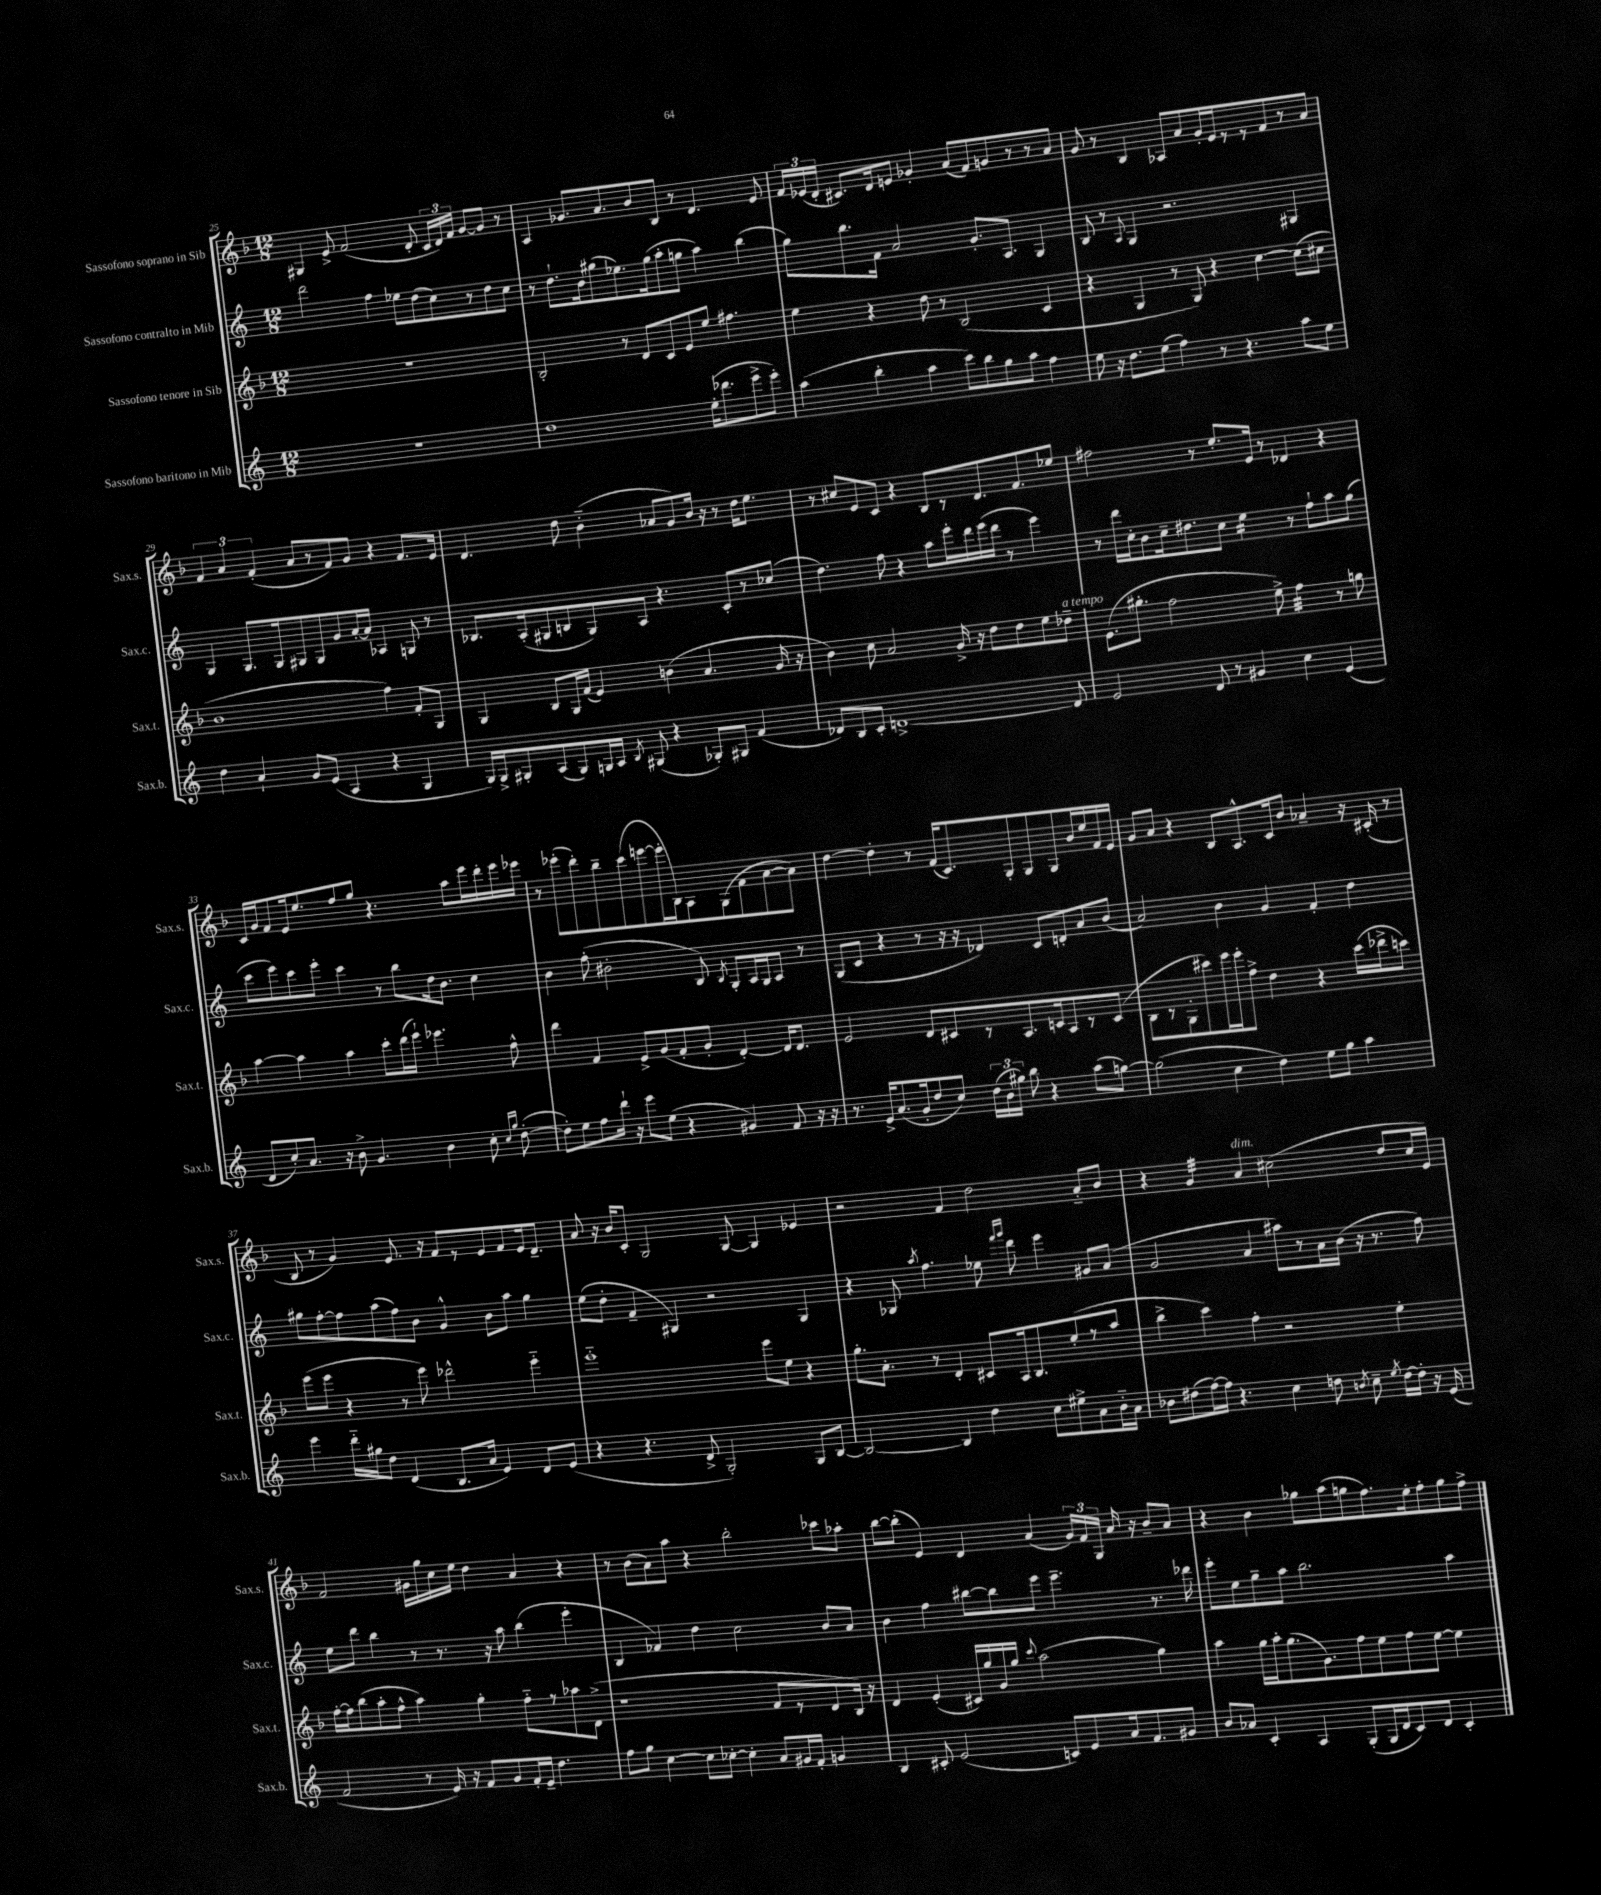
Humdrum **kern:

**kern	**kern	**kern	**kern
*staff4	*staff3	*staff2	*staff1
*clefG2	*clefG2	*clefG2	*clefG2
*k[]	*k[b-]	*k[]	*k[b-]
*M12/8	*M12/8	*M12/8	*M12/8
1.r	1.r	2ddd\	4G#/
.	.	.	8e^/
.	.	.	(2f/
.	.	4ff\	.
.	.	8ee-\L	.
.	.	(8dd\	8d'/
.	.	8cc\)	24c/LL
.	.	.	24d/)
.	.	.	24f/JJ
.	.	8r	[8g/L
.	.	8dd\	8g/]J
.	.	8cc\J	8r
=	=	=	=
1dd	2B-'/	8r	4A/
.	.	8.dd`\L	.
.	.	.	8.g-/L
.	.	16b\k	.
.	.	(8gg#\	.
.	.	.	8.a/
.	8r	8.ee-\)	.
.	8d/L	.	8b-/
.	.	(16gg#\k	.
.	8c/	8aa'\	8B-/J
.	8e/	8gg\J	8r
(16ee'\LK	8ee/J	4aa\)	4.d/
8.ddd-\	.	.	.
.	4.ff#\	.	.
8eee^\	.	(4bb\	.
8eee'\J)	.	.	8e/
=	=	=	=
(4aa\	4ee\	8gg\L)	24f/LL
.	.	.	(24e-/
.	.	.	24d'/JJ
.	.	8.bb\	8.c#/L)
4bb'\	4r	.	.
.	.	16f\Jk	16d/k
.	.	2a/	8e/J
4aa\	8dd\	.	4g-'/
.	8r	.	.
8ccc\L)	(2B-/	.	(8a/L
8bb\	.	8.g'/L	8f/)
8gg\	.	.	8g/
.	.	8.A/J	.
8aa\J	.	.	8r
4ff\	4c/	4G/	8r
.	.	.	8a/J
=	=	=	=
8ee\	4r	8B/	8g/
16r	.	8r	8r
8.dd\L	.	.	.
.	.	8qqA/	.
.	4G/	4G/	4B-/
(8ee\J	.	.	.
4ff\)	8r	2.r	8A-/L
.	8G/)	.	8a/
8r	4r	.	16g'/L
.	.	.	16e/J
4.r	.	.	8r
.	[4cc\	.	8r
.	.	.	8f/
8aa\L	(8cc\]L	4G#/	8r
8ee\J	8cc#\J	.	8a/J
=	=	=	=
4dd\	1b-	4G/	6f/
.	.	.	6a/
4a`/	.	8.G/L	.
.	.	.	(6f'/
.	.	16G/k	.
8g/L	.	8G#/	8a/L
(8e/J	.	8G#/	8r
4A/	.	8g/	8f/)
.	.	[16a'/L	8g/J
.	.	16a/]JJ	.
4r	4ff\)	4A-/	4r
4G/	8f'/L	8G/	8.f/L
.	8G/J	8r	.
.	.	.	16e/Jk
=	=	=	=
16G/LL)	4G/	8.B-/L	4.d/
16G^/J	.	.	.
8G#'/	.	.	.
.	.	(16A'/k	.
(8A/	8B-/L	8G#/	.
8G#/)	16G/L	8B/	8dd\
.	(16f/JJ	.	.
16G/L	4e/)	8G#/)	(4b-'~\
16A/JJ	.	.	.
8qB/	.	.	.
(8G#/	.	8A/J	.
4r	(4b\	4.r	8a-/L
.	.	.	8g/)
8G-'/L)	4.a/	.	16b-/Jk
.	.	.	16r
8G#/J	.	8c'/L	8r
(4f/	.	8r	16dd\LK
.	.	.	8.ee\J
.	16g/	(8cc-/J	.
.	16r	.	.
=	=	=	=
8d-/L)	4b-\)	4.dd\)	8r
8B/	.	.	8cc#/L
8c'/J	8cc\	.	8e/
[1d^	2a/	8ff\	8c/J
.	.	4r	4r
.	.	8aa\L	8B-/L
.	16g^/	16eee'\L	8r
.	16r	16ddd\	.
.	8dd\L	(16eee\	8.d/
.	.	16ddd\JJ	.
.	8dd\	8r	.
.	.	.	8.f/
.	8ee\	4eee\)	.
8d/]	8dd-~\J	.	8ee-/J
=	=	=	=
2e/	(8.e\L	8r	2ff#\
.	.	16ddd\LL	.
.	8.gg#'\J	16cc'\J	.
.	.	8b\	.
.	2ff\	16cc~\k	.
.	.	8.dd#\	.
8d/	.	.	8r
8r	.	8cc\J	8.ee'/L
4g#/	.	4ee\	.
.	.	.	16e/Jk
.	8ee^\)	.	8r
4cc\	4ff\	8r	4d-/
.	.	8ff`\L	.
(4e/	8r	8aa\	4r
.	8gg\	(8gg\J	.
=	=	=	=
8d/L	[4aa\	8ccc\L	16c/LL
.	.	.	16g/J
8cc'/)	.	8eee\)	8f/
8.a/J	4aa\]	8ccc\	16e/k
.	.	.	8.ee/
.	.	8eee'\J	.
16r	.	.	.
8b^\	4aa\	4ccc\	8ff/
4.g/	.	.	8gg/J
.	8ccc'\L	8r	4.r
.	(16ddd\L	8bb\L	.
.	16eee`\JJ)	.	.
4b\	4.eee-\	16dd\k	.
.	.	8.b\J	.
.	.	.	8aa\L
8cc'\	.	4cc\	16eee\L
.	.	.	16ddd'\
16qqcc/LL	.	.	.
16qqgg/JJ	.	.	.
([8dd'\	8ff^^\	.	16eee\
.	.	.	16eee-\JJ
=	=	=	=
8dd'\]L)	4ddd\	4b\	8r
8ee\	.	.	(8eee-'\L
8ff\	4f/	(8ff'\	8ddd'\)
16ddd`\Jk	.	2b#'\	8bb-~\
16r	.	.	.
8eee\L	8e^/L	.	(8ccc\
(8ee\J	(8g/	.	[8eee\
4r	8f'/	.	16eee'\]L
.	.	.	16B-\J)
.	8g'/J	8B/)	8A\
.	.	8qB/	.
4g#/)	[4d'/)	8G'/L	(8G\
.	.	16A/L	8f\
.	.	16G/J	.
8f/	16d/]LK	8A/J	[8a\
.	8.d/J	.	.
16r	.	8r	8a\]J)
16r	.	.	.
=	=	=	=
8.r	2e/	(8G/L	[4dd\
.	.	8c/J	.
16e^/LK	.	.	.
(8.a/	.	4r	4dd'\]
16g'/k	.	.	.
8dd/	8d/L	8r	8r
8cc/J)	8c#/	16r	(16f/LK
.	.	16r	8.c/)
(24dd\LL	8r	4d-/)	.
24b\	.	.	.
24gg#\JJ)	.	.	.
8bb\	8.A/	.	8G'/
4r	.	8c/L	8G/
.	16c/k	.	.
.	8A/	8d'/	8G/
(8aa\L	8r	8a/	16b-/L
.	.	.	16ee/
[8gg\J)	(8c/J	(8b/J	16f/
.	.	.	16e/JJ
=	=	=	=
(2gg\]	8B-\L	2a/)	8g/L
.	8r	.	8a/J
.	8G'\	.	4r
.	8ccc#\)	.	.
4cc\	16eee\L	4b\	8B-/L
.	16eee'\J	.	.
.	8ff^\J	.	8.A^^/
4dd\)	4dd\	4g/	.
.	.	.	16c/k
.	.	.	8b-/J
8ee\L	4r	4f'/	4a-~/
8gg\J	.	.	.
4aa\	(16ccc#\LL	4dd\	16r
.	16ddd-^\J	.	(16c#'/
.	8ccc\J)	.	8r
=	=	=	=
4eee\	(8eee\L	8gg#\L	8B-/
.	8eee\J	[8ff'\	8r
16ddd'~\LL	4r	8ff\]	4g/)
16gg#\J	.	.	.
8dd\J	.	(8aa\	.
(4d/	8r	8ff\)	8.e/
.	8eee\)	8b\J	.
.	.	.	16r
8.B/L	2ddd-^^\	4g^^/	8f/L
.	.	.	8r
16a/Jk	.	.	.
4e/)	.	8b\L	8e/
.	.	8aa\J	8f/
8d/L	4eee'~\	4gg#\	16e/k
.	.	.	8.d~/J
(8e/J	.	.	.
=	=	=	=
4r	1eee'~	(8ee\L	8a/
.	.	8dd'\J	16r
.	.	.	16b-/LK
4.r	.	4f~/	8c'/J
.	.	.	2G/
.	.	4G#/)	.
8d^/	.	.	.
2G'/)	.	2r	.
.	.	.	[8G/
.	8eee\L	.	4G/]
.	8ee\J	.	.
8G/L	4r	4G#/	4e-/
[8B/J	.	.	.
=	=	=	=
2B/_	8.gg'\L	4r	2r
.	8.a'\J	.	.
.	.	8G-/	.
.	.	8qaa/	.
.	8r	4.ff\	.
4B/]	4d'/	.	4f/
4dd\	8c#/L	8ee-\	2dd\
.	.	16qqfff/LL	.
.	.	16qqggg/JJ	.
.	16A/k	8ddd\	.
.	8.B-/	.	.
8cc\L	.	4eee\	.
8ee#^\	(8ee'/	.	.
8a\	8r	8g#/L	8a'~/L
16b'~\L	8aa/J	(8a/J	8b-/J
16a\JJ	.	.	.
=	=	=	=
8b-\L	4bb-^\	2g/	4r
(8dd#\	.	.	.
[16ff\L)	4ccc\)	.	4g/
16ff\]JJ	.	.	.
4.r	.	.	.
.	4ff'\	4a/	4a/
4cc\	2r	8aa#\L)	(2cc#\
.	.	8r	.
8dd\	.	16a\L	.
.	.	(16b\JJ	.
8qb/	.	.	.
8cc~\	.	16r	.
.	.	8.r	.
8qee/	.	.	.
[16dd\LL	4ee'\	.	8dd/L
16dd'\]JJ	.	.	.
16r	.	8ff\)	16cc#/L
(16e/	.	.	16e/JJ)
=	=	=	=
2f/	[16ff'\LL	8ee\L	2f/
.	16ff\]J	.	.
.	(8bb-\	8ddd\J	.
.	8aa'\	4bb\	.
.	8ff^^\J	.	.
8r	4aa\)	8r	16g#\LL
.	.	.	16gg\
16e/)	.	8.r	16cc\
16r	.	.	16ee\JJ
8f/L	4gg'\	.	4dd\
.	.	16r	.
8g/	.	8aa\	.
16f'/L	8ff'~\L	(4bb\	4a/
16e~/JJ	.	.	.
4.dd\	8r	.	.
.	8aa-\	4eee'\	4r
.	(8d^\J	.	.
=	=	=	=
8ff\L	1r	4B/	8r
8gg\J	.	.	(8b-\L
[4cc\	.	4f-/)	8a\)
.	.	.	8aa\J
8cc\]L	.	4dd\	4r
[8cc-'\J	.	.	.
4cc-'\]	.	2cc\	2bb-'\
8a/L	8f/L	.	.
16g#/L	8r	.	.
16f'/JJ	.	.	.
4g/	8d/	8b/L	8ccc-\L
.	16B-/Jk)	8a/J	8aa-'\J
.	16r	.	.
=	=	=	=
4B/	4d/	4b\	[8bb-\L
.	.	.	(8bb-'\]J
8c#'/	(4e'/	4ff\	4e/)
(2e/	.	.	.
.	16c#/LL)	[8bb#\L	4d/
.	16gg/	.	.
.	16g/	8bb#\]	.
.	16gg/JJ	.	.
.	8qqccc/	.	.
.	(2aa\	8eee\J	(4a/
8c/L)	.	4.eee~\	.
8e/	.	.	24g/LL)
.	.	.	24f/
.	.	.	24G/JJ
16a/k	.	.	16a/
8.f/	.	.	16r
.	4gg\)	8.r	8b-~/L
8g#/J	.	.	8a/J
.	.	16ddd-\	.
=	=	=	=
8b/L	4aa\	8eee'\L	4r
8a-/J	.	8ee\	.
4c'/	16gg\LL	8gg~\	4b-\
.	16aa'\J	.	.
.	(8.gg\	8aa\J	.
4A/	.	2.bb\	8gg-\L
.	8.g\)	.	.
.	.	.	(8aa\
(8G'/L	8ff\	.	8gg\
16G/L	8ee\	.	8.ff\)
16d/J	.	.	.
8c/)	8ff\	.	.
.	.	.	16ee'\k
8d/J	[8ee\J	.	8ff'\
4c'/	4ee\]	4aa\	8gg\
.	.	.	8ff^\J
==	==	==	==
*-	*-	*-	*-
